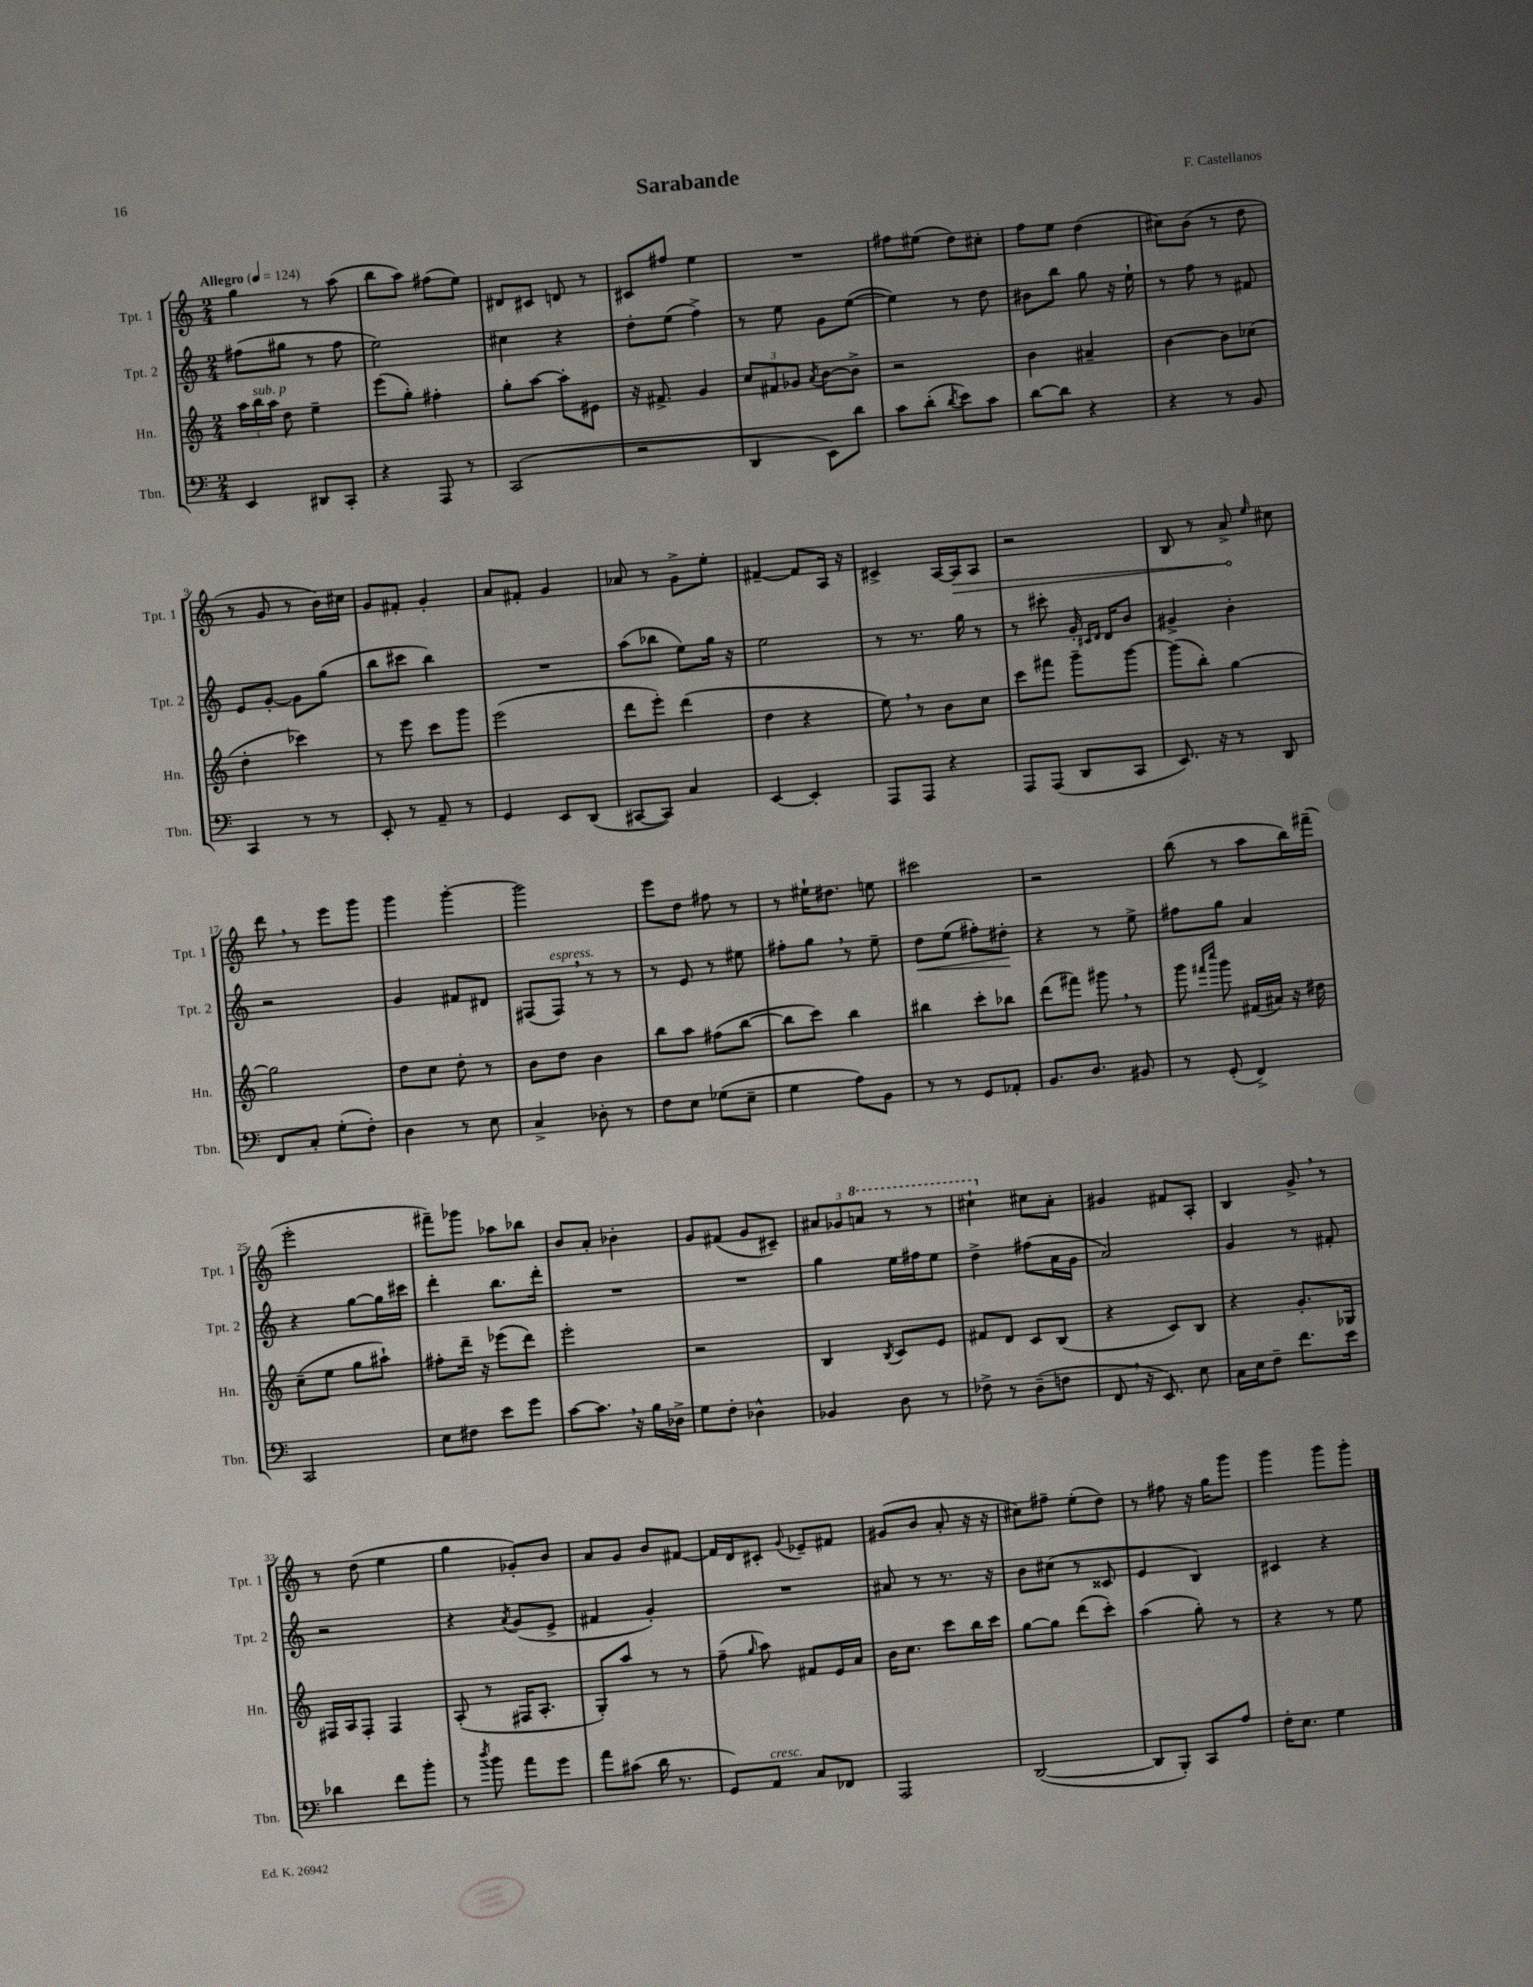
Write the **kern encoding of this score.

**kern	**kern	**kern	**kern
*staff4	*staff3	*staff2	*staff1
*clefF4	*clefG2	*clefG2	*clefG2
*k[]	*k[]	*k[]	*k[]
*M2/4	*M2/4	*M2/4	*M2/4
*MM124	*MM124	*MM124	*MM124
4EE	24aa	(8ff#	4gg
.	24bb	.	.
.	24aa	.	.
.	8dd	8gg#	.
8DD#	4ee~	8r	8r
8CC'	.	8ff#	(8aa
=	=	=	=
4r	(8eee	2ee)	8bb
.	8gg')	.	8aa)
8AAA	4ff#'	.	(8ff#
8r	.	.	8ee)
=	=	=	=
(2CC	8gg'	4cc#	8d#
.	[8aa	.	8c#
.	8aa']	4r	8d
.	8e#	.	8r
=	=	=	=
2r	16r	8dd'	8c#
.	8.f#^	.	.
.	.	(8ee	8ff#
.	4g	4ff^)	4ee
=	=	=	=
4DD	12cc	8r	2r
.	12f#	.	.
.	.	8ee	.
.	12g-	.	.
.	8qa	.	.
8EE)	[8b	8g	.
8d	8b^]	([8ee	.
=	=	=	=
8c	2r	4ee])	8ff#
(8d'	.	.	(8ee#
8qd	.	.	.
8e)	.	8r	8dd)
8c	.	8dd	8cc#'
=	=	=	=
[8d	4b	8b#	8ff
8d]	.	8bb	8ee
4r	4a#~	8gg	(4dd
.	.	16r	.
.	.	16ee`	.
=	=	=	=
4r	[4b	8r	8cc#)
.	.	8ff	(8b
8r	8b]	8r	8r
8BB	(8cc-	8f#	8dd
=	=	=	=
4CC	4dd'	8e	8r
.	.	[8g'	8g
8r	4ccc-)	8g]	8r
8r	.	(8gg	16b)
.	.	.	16cc#
=	=	=	=
8EE'	8r	8bb	8g
8r	8eee	8ccc#	8f#'
8AA~	8ccc	4bb)	4g'
8r	8ggg	.	.
=	=	=	=
4GG	(2eee	2r	8a
.	.	.	8f#'
8EE	.	.	4g
(8DD	.	.	.
=	=	=	=
[8CC#	8ddd	(8aa	8a-
8CC#])	8eee')	8bb-	8r
4C	(4ddd	8ee)	8g^
.	.	16gg	8ee'
.	.	16r	.
=	=	=	=
[4EE	4dd	2ee	[4f#~
4EE']	4r	.	8f#]
.	.	.	16A
.	.	.	16r
=	=	=	=
8AAA	8ee)	8r	4c#^
8AAA	8r	8.r	.
4r	8b	.	[16A
.	.	16gg	16A]
.	8cc	8r	8A
=	=	=	=
8AAA	8ccc	8r	2r
(8AAA	8fff#	8ccc#'	.
8DD	8ggg~	16g'	.
.	.	16qqc#	.
.	.	16qqd	.
.	.	16d	.
8CC	[8ggg	8b	.
=	=	=	=
8.EE)	(8ggg]	4g#^	8B
.	8bb')	.	8r
16r	.	.	.
8r	[4gg	4b'	8a^
.	.	.	16qqee
8DD	.	.	8cc#
=	=	=	=
8FF	2gg]	2r	8ddd
8C'	.	.	8r
(8G'	.	.	8eee
8F')	.	.	8ggg
=	=	=	=
4D	8dd	4g	4ggg
.	8cc	.	.
8r	8dd'	8f#	[4ggg'
8E	8r	8d#	.
=	=	=	=
4C^	8b	(8F#	2ggg]
.	8dd	8F#)	.
8D-'	4b	8r	.
8r	.	8r	.
=	=	=	=
8F	8bb	8r	8eee
8E	8aa	8e	8dd
(8G-	(8ff#	8r	8ff#
8E~	[8bb	8ee#	8r
=	=	=	=
4G	8bb]	8ff#'	8r
.	8ccc)	8gg	16ee#`
.	.	.	8.dd#
8A)	4bb	8r	.
8BB	.	8ee~	8ee
=	=	=	=
8r	4bb#	8dd	2ccc#
8r	.	(8ee	.
8GG	8ccc'	8ff#')	.
8AA-'	8bb-	8dd#'	.
=	=	=	=
8.BB	(8ddd	4r	2r
.	8fff#)	.	.
8.D	.	.	.
.	8ggg#	8r	.
8BB#	8r	8ee^	.
=	=	=	=
8r	8ggg	8ff#	(8bb
.	16qqfff#	.	.
.	16qqcccc	.	.
(8GG'	8ggg	8gg	8r
4FF^)	(16f#	4a	8aa
.	16a#)	.	.
.	16r	.	16bb)
.	16dd#	.	(16fff#~
=	=	=	=
2CC	(8cc~	4r	2eee'
.	8ee	.	.
.	8gg	[8gg	.
.	8aa#`)	16gg]	.
.	.	16ccc#	.
=	=	=	=
8E	8ff#'	4ddd'	8fff#~)
8F#	16ddd~	.	8ggg-
.	16r	.	.
8e	(8eee-	8.bb	8aa-
8g	8ddd)	.	8bb-
.	.	16ddd'	.
=	=	=	=
[8c	2eee'	2r	8b
8.c]	.	.	8a'
.	.	.	4b-'
16r	.	.	.
16B	.	.	.
16D-^	.	.	.
=	=	=	=
8G	2r	2r	8g
8F'	.	.	(8f#
4D-^^	.	.	8g
.	.	.	8c#~)
=	=	=	=
4BB-	4B	4gg	12a#
.	.	.	12g-
.	.	.	12aa
.	8qB	.	.
8D	8c	16ee	8r
.	.	16ff#	.
8r	8e	8ee	8r
=	=	=	=
8F-^	8f#	4dd^	4ccc#`
8r	8d	.	.
(8D~	8c	(8ff#	8cc#
8F	(8B	16a	8a'
.	.	16g	.
=	=	=	=
8FF	4r	2a)	4g#
16r	.	.	.
8.EE)	.	.	.
.	8c)	.	8f#
8E	8B	.	8A'
=	=	=	=
16C	4r	4g	4B
16E	.	.	.
8F~	.	.	.
8.f	8.g'	8r	8g^
.	.	8f#'	8r
16e	16G-	.	.
=	=	=	=
4d-	16F#	2r	8r
.	16A	.	.
.	8F#'	.	(8dd
8f	4F#	.	4ee
8b'	.	.	.
=	=	=	=
8r	(8A'	4r	4gg
8qdd	.	.	.
8b	8r	.	.
.	.	8qa	.
8a	16F#	(8g	8g-')
.	8.A'	.	.
8g	.	8e^	8b
=	=	=	=
8a	8G')	4f#	8a
(8c#	8aa	.	8g
16d	8r	4g')	8b
8.r	.	.	.
.	8r	.	[8f#
=	=	=	=
8GG)	(8ff~	2r	16f#]
.	.	.	16d
.	16qqgg	.	.
8AA	8aa)	.	8c#'
.	.	.	8qqg
8C	8f#	.	8e-~
8FF-	16e	.	8f#
.	16a	.	.
=	=	=	=
2AAA	16b	8a#	(8g#
.	8.cc	.	.
.	.	8r	8b
.	8ccc	8.r	8a'
.	16bb	.	16r
.	16ccc	16r	16r
=	=	=	=
([2DD	[8gg	8b	8cc#)
.	8gg]	(8cc#	8ff#~
.	(8ddd	8r	(8ee'
.	8ccc')	8c##	8dd)
=	=	=	=
8DD]	(4aa	4e	8r
8BBB')	.	.	8ff#
8CC	8gg')	4B)	16r
.	.	.	16gg
8A	8r	.	8ggg
=	=	=	=
16F'	4r	4c#	4ggg
8.E	.	.	.
4G	8r	4r	8ggg
.	8ee	.	8ggg'
==	==	==	==
*-	*-	*-	*-
